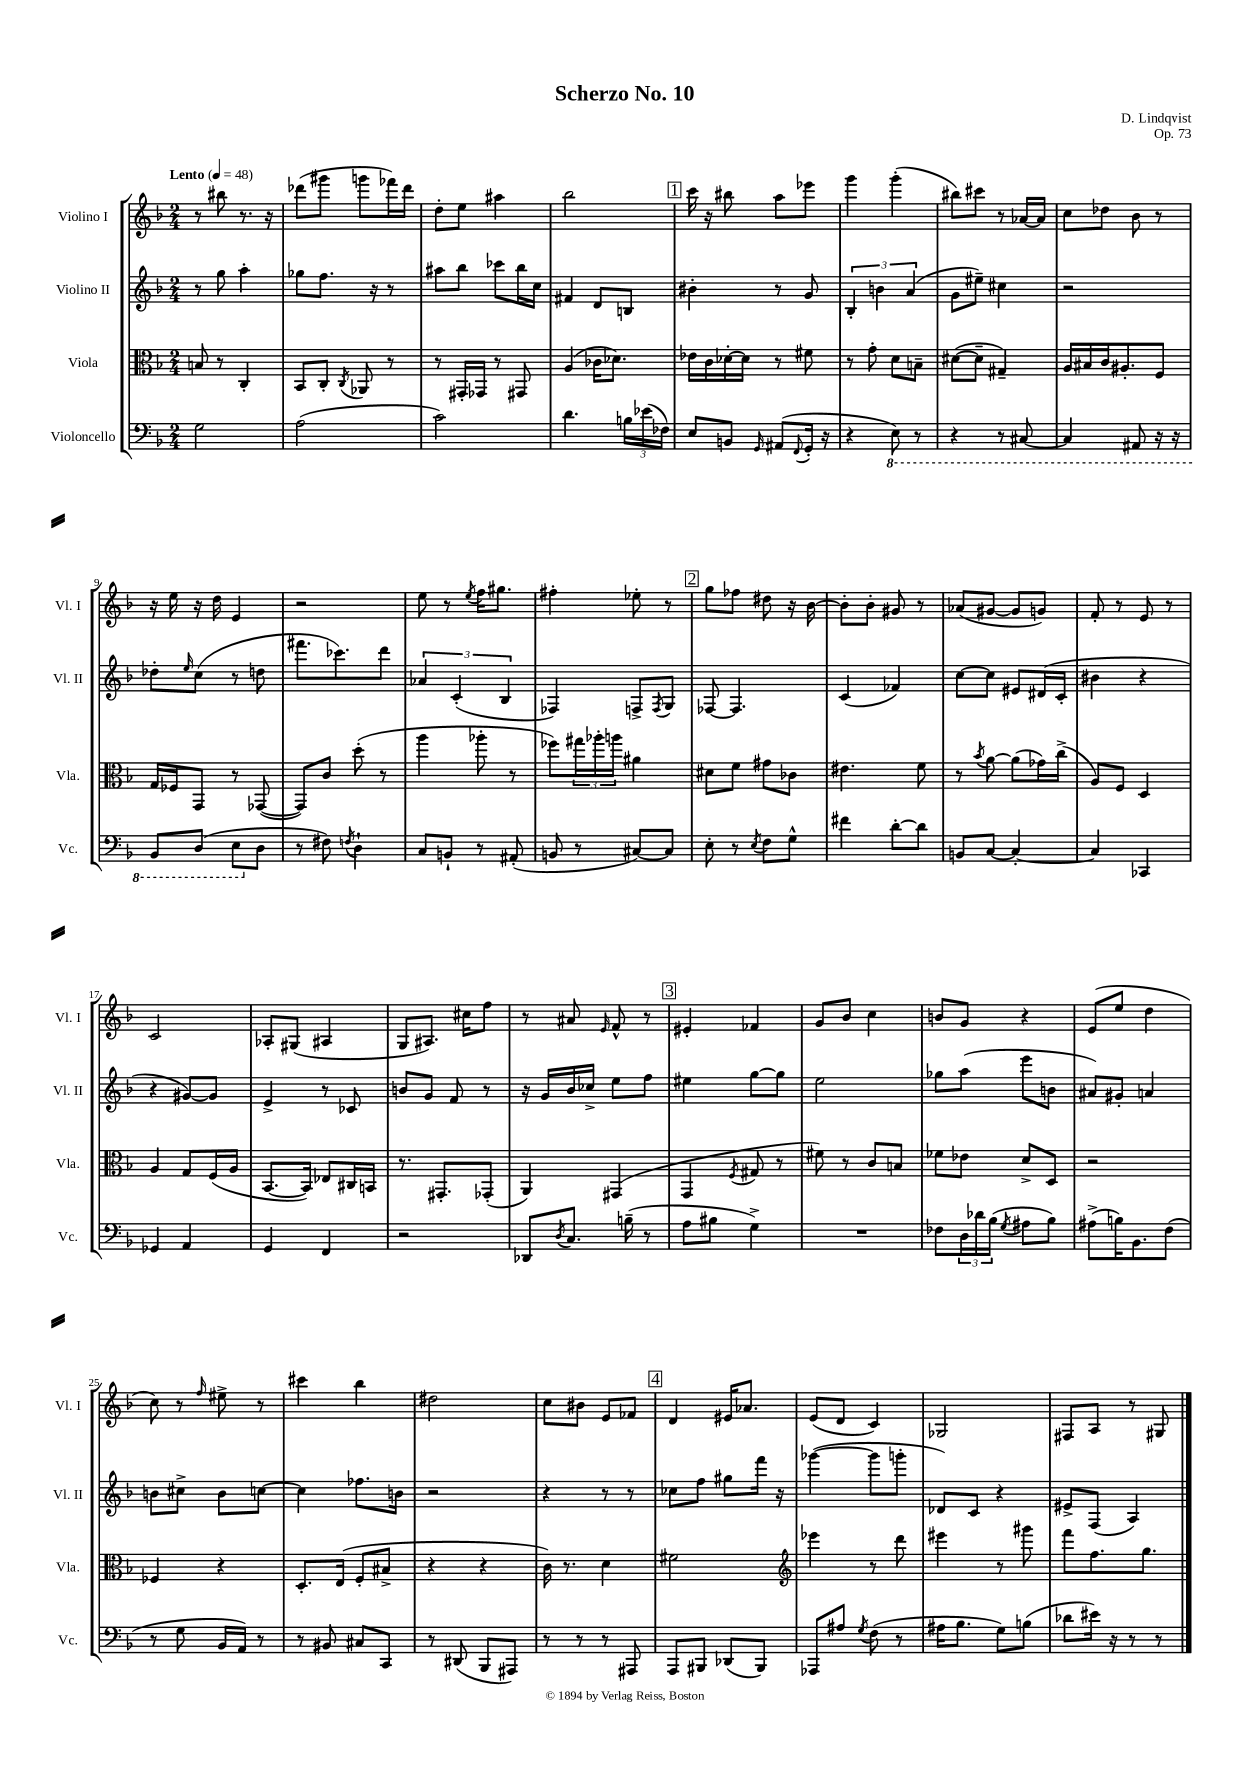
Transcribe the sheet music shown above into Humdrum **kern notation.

**kern	**kern	**kern	**kern
*staff4	*staff3	*staff2	*staff1
*clefF4	*clefC3	*clefG2	*clefG2
*k[b-]	*k[b-]	*k[b-]	*k[b-]
*M2/4	*M2/4	*M2/4	*M2/4
*MM48	*MM48	*MM48	*MM48
2G	8B	8r	8r
.	8r	8gg	8bb#
.	4C'	4aa'	8.r
.	.	.	16r
=	=	=	=
(2A	8BB-	8gg-	(8ddd-
.	8C'	8.ff	8ggg#
.	8qC	.	.
.	8AA-	.	8ggg
.	.	16r	.
.	8r	8r	16fff-)
.	.	.	16ddd-
=	=	=	=
2c)	8r	8aa#	8dd'
.	16GG#'	8bb-	8ee
.	16GG-	.	.
.	8r	8ccc-	4aa#
.	8GG#	16bb-	.
.	.	16cc	.
=	=	=	=
4.d	(4A	4f#	2bb-
.	16c-	8d	.
.	8.d-)	.	.
24B	.	8B	.
(24e-	.	.	.
24F-)	.	.	.
=	=	=	=
8E	16e-	4b#'	16ccc
.	16c	.	16r
8BB	[16d-'	.	8bb#
.	16d-]	.	.
16qqGG	.	.	.
(8AA#	8r	8r	8aa
8qqFF	.	.	.
16GG'	8f#	8g	8eee-
16r	.	.	.
=	=	=	=
4r	8r	6B-'	4ggg
.	8g'	.	.
.	.	6b	.
8EE)	8d	.	(4ggg'
.	.	(6a	.
8r	8B~	.	.
=	=	=	=
4r	([8d#	8g	8bb#)
.	8d#~]	8ee#~)	8ccc#
8r	4G#~)	4cc#	8r
[8CC#	.	.	[16a-
.	.	.	16a-]
=	=	=	=
4CC#]	16A	2r	8cc
.	16B#	.	.
.	16c	.	8dd-
.	8.A#'	.	.
8AAA#	.	.	8b-
16r	8F	.	8r
16r	.	.	.
=	=	=	=
8BBB-	16G	8dd-'	16r
.	16F-	.	16ee
.	.	16qqee	.
(8DD	8GG	(8cc	16r
.	.	.	16dd
8EE	8r	8r	4e
8D	([8GG-	8dd	.
=	=	=	=
8r	8GG-])	8.fff#	2r
8F#)	8c	.	.
.	.	8.ccc-)	.
8qF	.	.	.
4D`	(8dd'	.	.
.	8r	8ddd	.
=	=	=	=
8C	4aa	6a-	8ee
8BB`	.	.	8r
.	.	(6c'	.
.	.	.	8qee
8r	8aa-'	.	16ff
.	.	.	8.gg#
.	.	6B-	.
(8AA#'	8r	.	.
=	=	=	=
8BB	8ff-)	4F-)	4ff#'
8r	24gg#	.	.
.	24aa-'	.	.
.	24aa	.	.
[8C#)	4a#	8F^	8ee-'
.	.	8qF	.
8C#]	.	8G	8r
=	=	=	=
8E'	8d#	[8F-	8gg
8r	8f	4.F-]	8ff-
8qE	.	.	.
8F	8g#	.	8dd#
8G^^	8c-	.	16r
.	.	.	[16b-
=	=	=	=
4f#	4.e#	(4c	8b-']
.	.	.	8b-'
[8d'	.	4f-)	8g#
8d]	8f	.	8r
=	=	=	=
8BB	8r	[8cc	(8a-
.	8qb-	.	.
[8C	[8a	8cc]	[8g#
4C'_	(8a]	8e#	8g#]
.	16g-)	(16d#	8g)
.	(16cc^	16c'	.
=	=	=	=
4C]	8A)	4b#	8f'
.	8F	.	8r
4CC-	4D	4r	8e
.	.	.	8r
=	=	=	=
4GG-	4A	4r	2c
4AA	8G	[8g#)	.
.	(16F	8g#]	.
.	16A	.	.
=	=	=	=
4GG	[8.BB-	4e^	8A-'
.	.	.	(8G#
.	16BB-])	.	.
4FF	8E-	8r	4A#
.	16C#	8c-	.
.	16BB	.	.
=	=	=	=
2r	8.r	8b	8G
.	.	8g	8.A#)
.	8.GG#'	.	.
.	.	8f	.
.	.	.	16cc#
.	(8GG-'	8r	8ff
=	=	=	=
8DD-	4AA)	16r	8r
.	.	16g	.
8qD	.	.	.
8.C	.	16b-	8a#
.	.	16cc-^	.
.	.	.	16qqe
.	(4GG#	8ee	8f^^
(16B~	.	.	.
8r	.	8ff	8r
=	=	=	=
8A	4GG	4ee#	4e#'
8B#	.	.	.
.	8qF	.	.
4G^)	8G#	[8gg	4f-
.	8r	8gg]	.
=	=	=	=
2r	8f#)	2ee	8g
.	8r	.	8b-
.	8c	.	4cc
.	8B	.	.
=	=	=	=
8F-	8f-	8gg-	8b
24D	8e-	(8aa	8g
24d-	.	.	.
(24B-	.	.	.
8qG	.	.	.
8A#	8d^	8eee	4r
8B-)	8D	8b	.
=	=	=	=
(8A#^	2r	8a#)	(8e
16B)	.	8g#'	8ee
8.BB-	.	.	.
.	.	4a	4dd
(8F	.	.	.
=	=	=	=
8r	4F-	8b	8cc)
8G	.	8cc#^	8r
.	.	.	16qqff
16BB-	4r	8b	8ee#^
16AA)	.	.	.
8r	.	[8cc	8r
=	=	=	=
8r	8.D'	4cc]	4ccc#
8BB#	.	.	.
.	(16E	.	.
8C#	8F'	8.ff-	4bb-
8CC	8B#^	.	.
.	.	16b	.
=	=	=	=
8r	4r	2r	2dd#
(8DD#	.	.	.
8BBB-	4r	.	.
8AAA#)	.	.	.
=	=	=	=
8r	16c)	4r	8cc
.	8.r	.	.
8r	.	.	8b#
8r	4d	8r	8e
8AAA#	.	8r	8f-
=	=	=	=
8AAA	2f#	8cc-	4d
8BBB#	.	8ff	.
(8DD-	.	8gg#	16e#
.	.	.	8.a-
8BBB#)	.	16fff	.
.	.	16r	.
=	=	=	=
*	*clefG2	*	*
8AAA-	4eee-	([4ggg-	(8e
8A#	.	.	8d
8qG	.	.	.
(8F	8r	8ggg-]	4c)
8r	8ddd	8ggg'	.
=	=	=	=
16A#	4eee#	8d-)	2G-
8.B-	.	.	.
.	.	8c	.
8G)	8r	4r	.
(8B	8ggg#	.	.
=	=	=	=
8d-	8fff	8e#^	8F#
16e#)	8.ff	(8F	8A
16r	.	.	.
8r	.	4A)	8r
.	8.gg	.	.
8r	.	.	8G#
==	==	==	==
*-	*-	*-	*-
